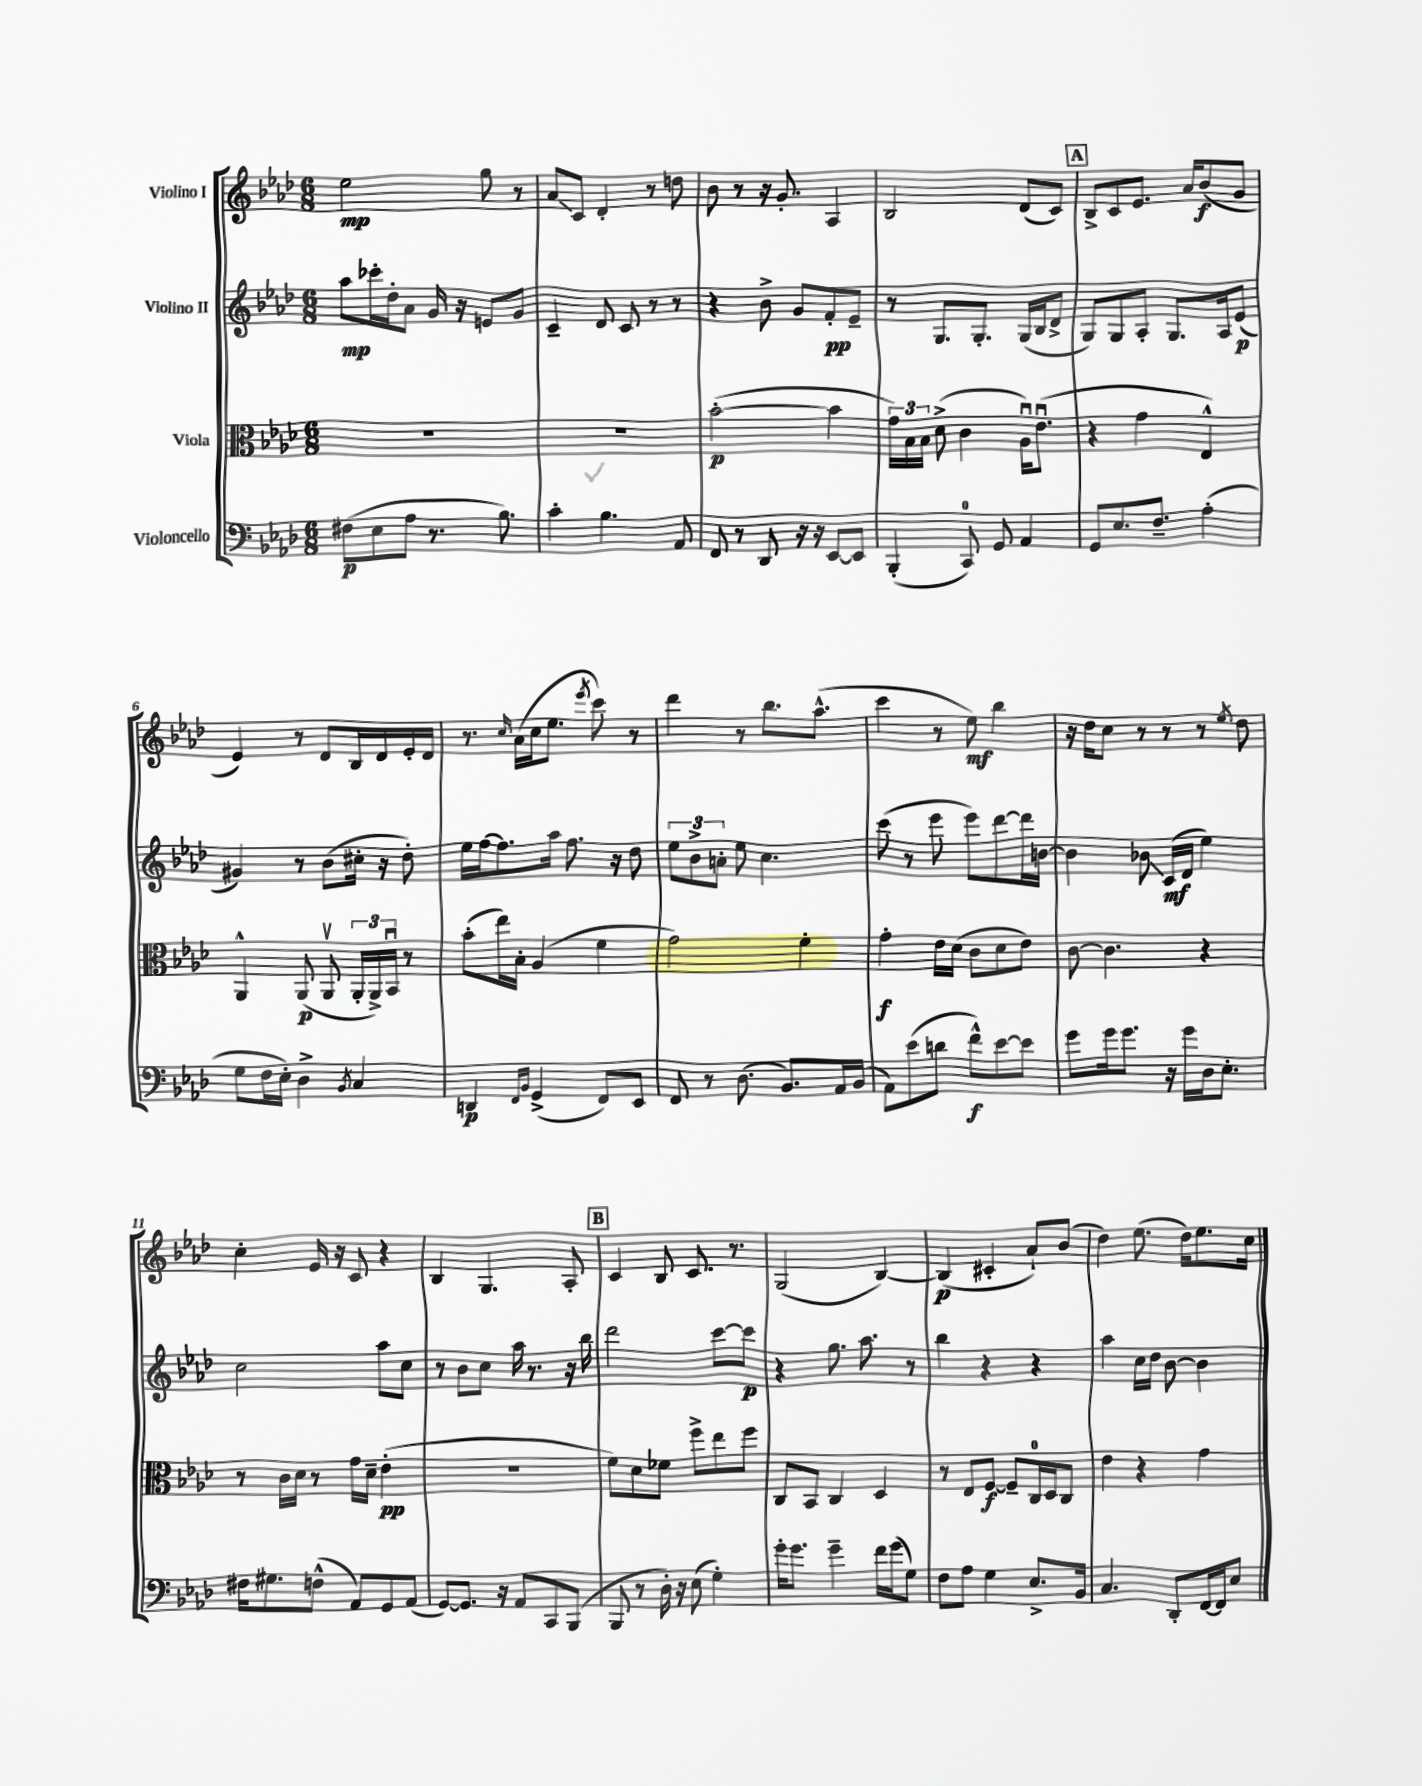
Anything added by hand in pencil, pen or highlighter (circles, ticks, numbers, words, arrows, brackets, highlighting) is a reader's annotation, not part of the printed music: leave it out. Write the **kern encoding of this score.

**kern	**kern	**kern	**kern
*staff4	*staff3	*staff2	*staff1
*clefF4	*clefC3	*clefG2	*clefG2
*k[b-e-a-d-]	*k[b-e-a-d-]	*k[b-e-a-d-]	*k[b-e-a-d-]
*M6/8	*M6/8	*M6/8	*M6/8
(8F#	2.r	8aa-	2ee-
8E-	.	16ccc-'	.
.	.	16dd-'	.
8A-	.	8a-	.
8.r	.	16g	.
.	.	16r	.
.	.	8e	8gg
8.B-)	.	.	.
.	.	8g	8r
=	=	=	=
4c'	2.r	4c~	8a-
.	.	.	8c
4.B-	.	8d-	4d-'
.	.	8c	.
.	.	8r	8r
8AA-	.	8r	8dd
=	=	=	=
8FF	([2b-'	4r	8b-
8r	.	.	8r
8DD-	.	8b-^	16r
.	.	.	8.g'
16r	.	8g	.
16r	.	.	.
[8EE-	4b-]	8f'	4A-
8EE-]	.	8e-~	.
=	=	=	=
(4BBB-'	24g)	8r	2B-
.	24B-	.	.
.	24B-	.	.
.	(8d-^	8.G	.
8CC)	4c	.	.
.	.	8.G'	.
8GG	.	.	.
4AA-	16A-u)	(16G	(8d-
.	(8.e-u	16B-	.
.	.	8d-^	8c)
=	=	=	=
8GG	4r	8G)	8B-^
8.E-	.	8G	8c
.	4g	8A-'	8.e-
8.F~	.	.	.
.	.	8.G	.
.	.	.	16a-
(4A-'	4E-^^)	.	(8b-
.	.	16A-	.
.	.	(8e-	8g
=	=	=	=
8G	4AA-^^	4g#)	4e-)
16F	.	.	.
16E-')	.	.	.
4D-^	(8AA-	8r	8r
.	8AA-v	(8b-	8d-
8qBB-	.	.	.
4C	24AA-'	16cc#'	16B-
.	24AA-^)	.	.
.	.	16r	16d-
.	24BB-u	.	.
.	8r	8dd-')	16e-'
.	.	.	16d-
=	=	=	=
4DD	(8b-'	16ee-	8.r
.	.	[16ff	.
.	16ee-)	8.ff]	.
.	.	.	16qqcc
.	16B-'	.	(16a-
16qqFF	.	.	.
16qqBB-	.	.	.
(4GG^	(4A-	.	16cc
.	.	16aa-	8.ee-
.	.	8.ff	.
.	.	.	8qeee-
8FF)	4f	.	8ccc)
.	.	16r	.
8EE-	.	8dd-	8r
=	=	=	=
8FF	2g)	12ee-	4ddd-
.	.	12b-^	.
8r	.	.	.
.	.	12a'	.
(8.D-	.	8ee-	8r
.	.	4.cc	8.bb-
8.BB-)	.	.	.
.	4f'	.	.
.	.	.	(8.aa-^^
16AA-	.	.	.
(16BB-	.	.	.
=	=	=	=
8AA-)	4g'	(8ccc	4ccc
(8e-	.	8r	.
8d	16e-	8eee-	8r
.	(16d-	.	.
8f^^)	8c	8eee-)	8ee-)
[8e-	8d-	[8ddd-	4bb-
8e-]	8e-)	16ddd-]	.
.	.	[16b	.
=	=	=	=
8g	[8c	4b]	16r
.	.	.	16dd-
16g	4.c]	.	8cc
8.g	.	.	.
.	.	8b-	8r
16r	.	(16c	8r
16g	.	16d-	.
16D-	4r	4ee-)	8r
8.E-'	.	.	.
.	.	.	8qee-
.	.	.	8dd-
=	=	=	=
16F#	8r	2cc	4cc'
8.G#	.	.	.
.	16c	.	.
.	16d-	.	.
(8F^^	8r	.	16e-
.	.	.	16r
8AA-)	16g	.	8c
.	16d-~	.	.
8GG	(4e-'	8aa-	4r
(8AA-	.	8cc	.
=	=	=	=
[8GG)	2.r	8r	4B-
8.GG]	.	8b-	.
.	.	8cc	4.G
16r	.	.	.
8AA-	.	16aa-	.
.	.	8.r	.
8CC	.	.	.
(8BBB-	.	16r	8A-'
.	.	16bb-	.
=	=	=	=
8BBB-	8f)	2ddd-	4c
8r	8d-	.	.
16D-')	8f-	.	8B-
16r	.	.	.
(8E-	8ff^	.	8.c
4G')	8ee-	[8ccc	.
.	.	.	8.r
.	8ff	8ccc]	.
=	=	=	=
16g'	8C	4r	(2G
8.g	.	.	.
.	8BB-	.	.
4g~	4C	8.gg	.
.	.	8.aa-	.
16f	4D-	.	[4B-)
(16g	.	.	.
8G)	.	8r	.
=	=	=	=
8F	8r	4bb-	(4B-]
8A-	8E-	.	.
4G	[8F	4r	4c#'
.	8F~]	.	.
8.E-^	16C	4r	8a-`)
.	16D-	.	.
.	8C	.	(8b-
16BB-	.	.	.
=	=	=	=
4.C	4e-	4aa-	4dd-)
.	4r	16cc	(8.ee-
.	.	16dd-	.
8DD-'	.	[8b-	.
.	.	.	16dd-)
[16FF	4g	4b-]	8.ee-
16FF]	.	.	.
8E-	.	.	.
.	.	.	16cc
==	==	==	==
*-	*-	*-	*-
